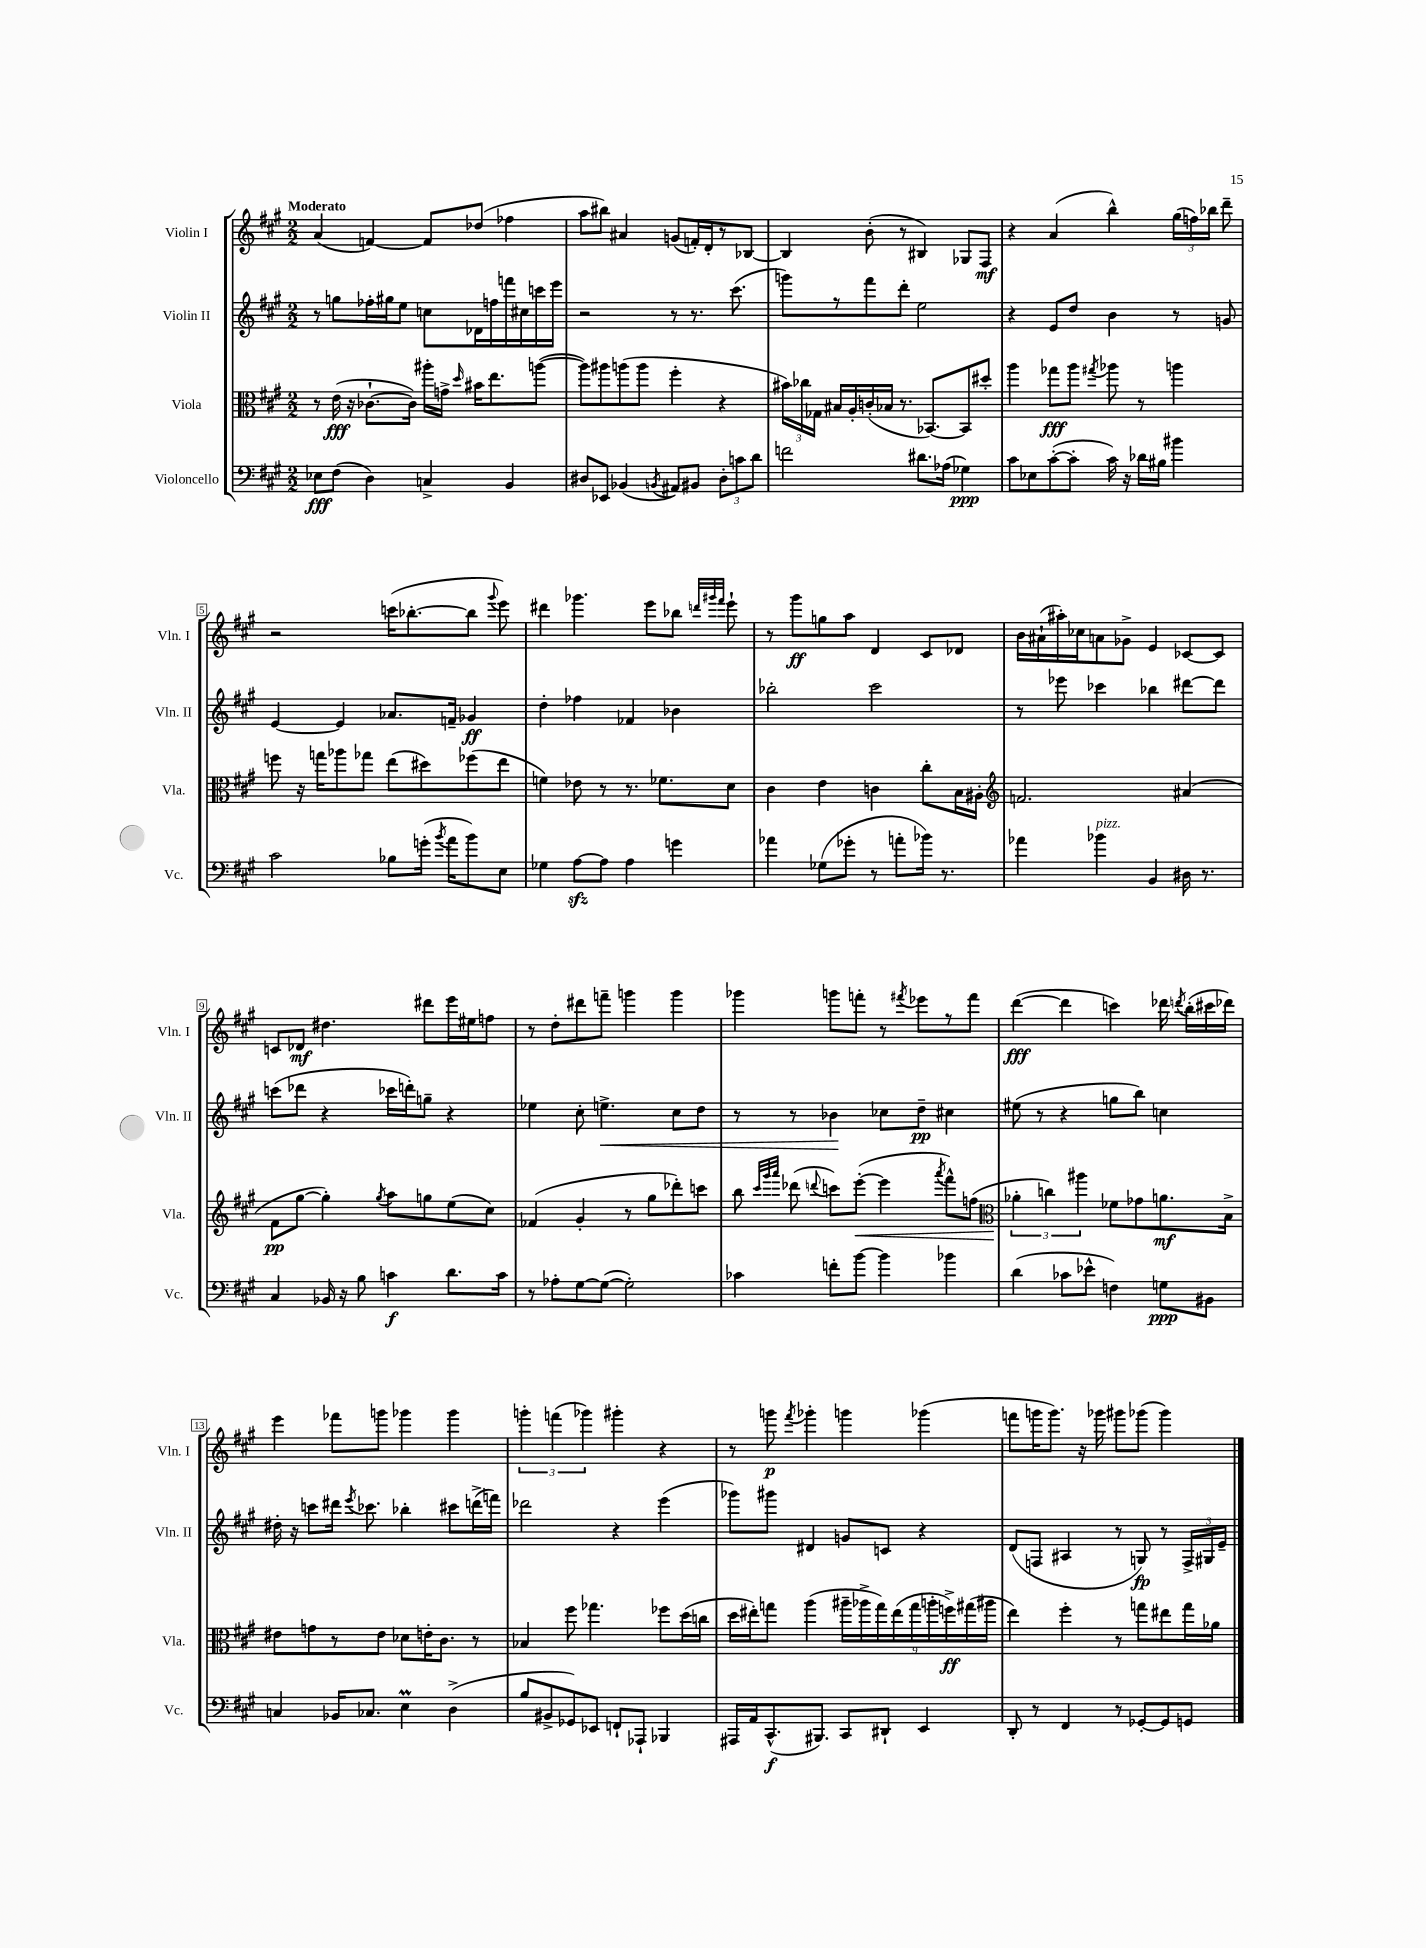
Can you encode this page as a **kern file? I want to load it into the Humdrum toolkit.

**kern	**kern	**kern	**kern
*staff4	*staff3	*staff2	*staff1
*clefF4	*clefC3	*clefG2	*clefG2
*k[f#c#g#]	*k[f#c#g#]	*k[f#c#g#]	*k[f#c#g#]
*M2/2	*M2/2	*M2/2	*M2/2
8E-	8r	8r	(4a
(8F#	(16e	8gg	.
.	16r	.	.
4D)	[8.c-`	16ff-'	[4f)
.	.	16gg#	.
.	.	8ee	.
.	16c-])	.	.
4C^	16aa#'	8cc	8f]
.	16g^	.	.
.	16qqdd	.	.
.	16b#	16d-	(8dd-
.	8.ee	16ff	.
4BB	.	16fff	4ff-
.	.	16cc#	.
.	([8aa	16ccc	.
.	.	16eee	.
=	=	=	=
8D#	8aa])	2r	8aa
8EE-	8aa#	.	8bb#)
(4BB-	(8aa	.	4a#
.	8aa	.	.
8qBB	.	.	.
8AA#)	4ff#'	8r	(8g
8BB#	.	8.r	16f')
.	.	.	16d'
12D#'	4r	.	8r
.	.	(8.ccc#	.
12c	.	.	.
.	.	.	[8B-
12d	.	.	.
=	=	=	=
2f	24b#)	8ggg)	4B-]
.	24cc-	.	.
.	24G-	.	.
.	16B#	8r	.
.	16A'	.	.
.	(16c'	8fff#	(8b'
.	16B-	.	.
.	8.r	8ddd'	8r
8.d#	.	2ee	4B#)
.	[8.BB-)	.	.
(16A-	.	.	.
4G-)	8BB-]	.	8G-
.	8dd#'	.	8F#
=	=	=	=
8c#	4aa	4r	4r
8E-	.	.	.
([8c#'	8gg-	8e	(4a
8c#']	8aa	8dd	.
.	8qgg#	.	.
16c#)	8aa-	4b	4bb^^)
16r	.	.	.
16d-	8r	.	.
16B#	.	.	.
4b#	4aa	8r	(24gg#
.	.	.	24ff)
.	.	.	24bb-
.	.	8g	8ddd~
=	=	=	=
2c#	8ff	[4e	2r
.	16r	.	.
.	16gg	.	.
.	8aa-	4e]	.
.	8gg-	.	.
8B-	(8ee	8.a-	(16ccc
.	.	.	[8.bb-'
(16g'	8dd#)	.	.
8qb	.	.	.
16a	.	16f~	.
8b)	(8ff-	4g-	8bb-]
.	.	.	8qqggg#
8E	8ee	.	8eee)
=	=	=	=
4G-	4f)	4dd'	4ddd#
[8A	8e-	4ff-	4.ggg-
8A]	8r	.	.
4A	8.r	4f-	.
.	.	.	8eee
.	8.f-	.	.
4g	.	4b-	8bb-
.	.	.	32qqddd
.	.	.	32qqggg#
.	.	.	32qqfff#
.	8d	.	8eee`
=	=	=	=
4a-	4c#	2bb-'	8r
.	.	.	8ggg#
(8G-	4e	.	8gg
8g-'	.	.	8aa
8r	4c	2ccc#	4d
8a'	.	.	.
16b-)	8cc#'	.	8c#
8.r	.	.	.
.	16B	.	8d-
.	16A#'	.	.
=	=	=	=
*	*clefG2	*	*
4a-	2.f	8r	16b
.	.	.	(16a#`
.	.	8eee-	16aa#')
.	.	.	16cc-
4b-	.	4ccc-	8a
.	.	.	8g-^
4BB	.	4bb-	4e
16D#	(4a#	[8ddd#	[8c-
8.r	.	.	.
.	.	8ddd#]	8c-]
=	=	=	=
4C#	8f#	(8ccc	8c
.	[8gg#	8ddd-	8d-
16BB-	4gg#'])	4r	4.dd#
16r	.	.	.
8B	.	.	.
.	8qgg#	.	.
4c	8aa	16ccc-	.
.	.	16ddd')	.
.	8gg	8gg~	8ddd#
8.d	(8ee	4r	16eee
.	.	.	16ee#
.	8cc#)	.	8ff
16c	.	.	.
=	=	=	=
8r	(4f-	4ee-	8r
8A-'	.	.	8dd'
[8G#	4g#'	8cc#'	8ddd#
(8G#_	.	4.ee^	8fff~
2G#'])	8r	.	4ggg
.	8gg#	.	.
.	8ddd-')	8cc#	4ggg
.	8ccc	8dd	.
=	=	=	=
4c-	8bb	8r	4ggg-
.	32qqccc#	.	.
.	32qqggg#	.	.
.	32qqaaa	.	.
.	(8ddd-	8r	.
.	8qqddd	.	.
8f'	8ccc)	4b-	8ggg
[8b	([8eee'	.	8fff'
4b]	4eee]	8cc-	8r
.	.	.	8qfff#
.	.	8dd~	8eee-
.	8qaaa	.	.
4b-	8fff#^^)	4cc#	8r
.	(8ff	.	8fff#
=	=	=	=
*	*clefC3	*	*
(4d	6a-'	(8ee#	([4ddd
.	.	8r	.
.	6cc)	.	.
8c-	.	4r	4ddd]
.	6aa#	.	.
8e-^^	.	.	.
4F)	8f-	8gg	4ccc)
.	8g-	8bb)	.
8G	8.a	4cc	16ddd-
.	.	.	8qddd
.	.	.	(16bb'
8BB#	.	.	16ccc#
.	16B^	.	16ddd-)
=	=	=	=
4C	8e#	16dd#'	4eee
.	.	16r	.
.	8g	8ccc	.
16BB-	8r	16ddd#	8fff-
.	.	8qeee	.
8.C-	.	8.ccc-	.
.	8e#	.	8ggg
4E	8d-	4bb-'	4ggg-
.	16e'	.	.
.	8.c#	.	.
(4D^	.	8ccc#	4ggg-
.	8r	(16ddd^	.
.	.	16fff)	.
=	=	=	=
8B	4B-	2ddd-	6ggg'
8BB#^	.	.	.
.	.	.	(6fff
8GG-)	8ff#	.	.
.	.	.	6ggg-)
8EE-	4.gg-	.	.
8FF`	.	4r	4ggg#'
8AAA-`	.	.	.
4BBB-	8ff-	(4eee	4r
.	(16dd	.	.
.	16cc	.	.
=	=	=	=
16AAA#	16dd	8ggg-)	8r
16AA	16ee#')	.	.
(8.CC#^^	8gg	8ggg#	8ggg
.	.	.	8qfff#
.	(4aa	4d#	4ggg-'
8.BBB#)	.	.	.
8CC#	18aa#~	8g	4ggg
.	18aa-^	.	.
.	18gg)	.	.
8DD#`	.	8c	.
.	(18ee#	.	.
.	18gg	.	.
4EE	.	4r	(4ggg-
.	18aa'	.	.
.	18ff^)	.	.
.	(18gg#	.	.
.	18aa#	.	.
=	=	=	=
8DD'	4ee)	(8d	8fff
8r	.	8F	16ggg
.	.	.	8.ggg)
4FF#	4ff#'	4A#	.
.	.	.	16r
.	.	.	16ggg-
8r	8r	8r	8ggg#
[8GG-'	8gg	8G)	(8ggg-
8GG-]	8ee#	8r	4ggg-)
8GG	16gg	24F^	.
.	.	24G#	.
.	16a-	.	.
.	.	24e~	.
==	==	==	==
*-	*-	*-	*-
